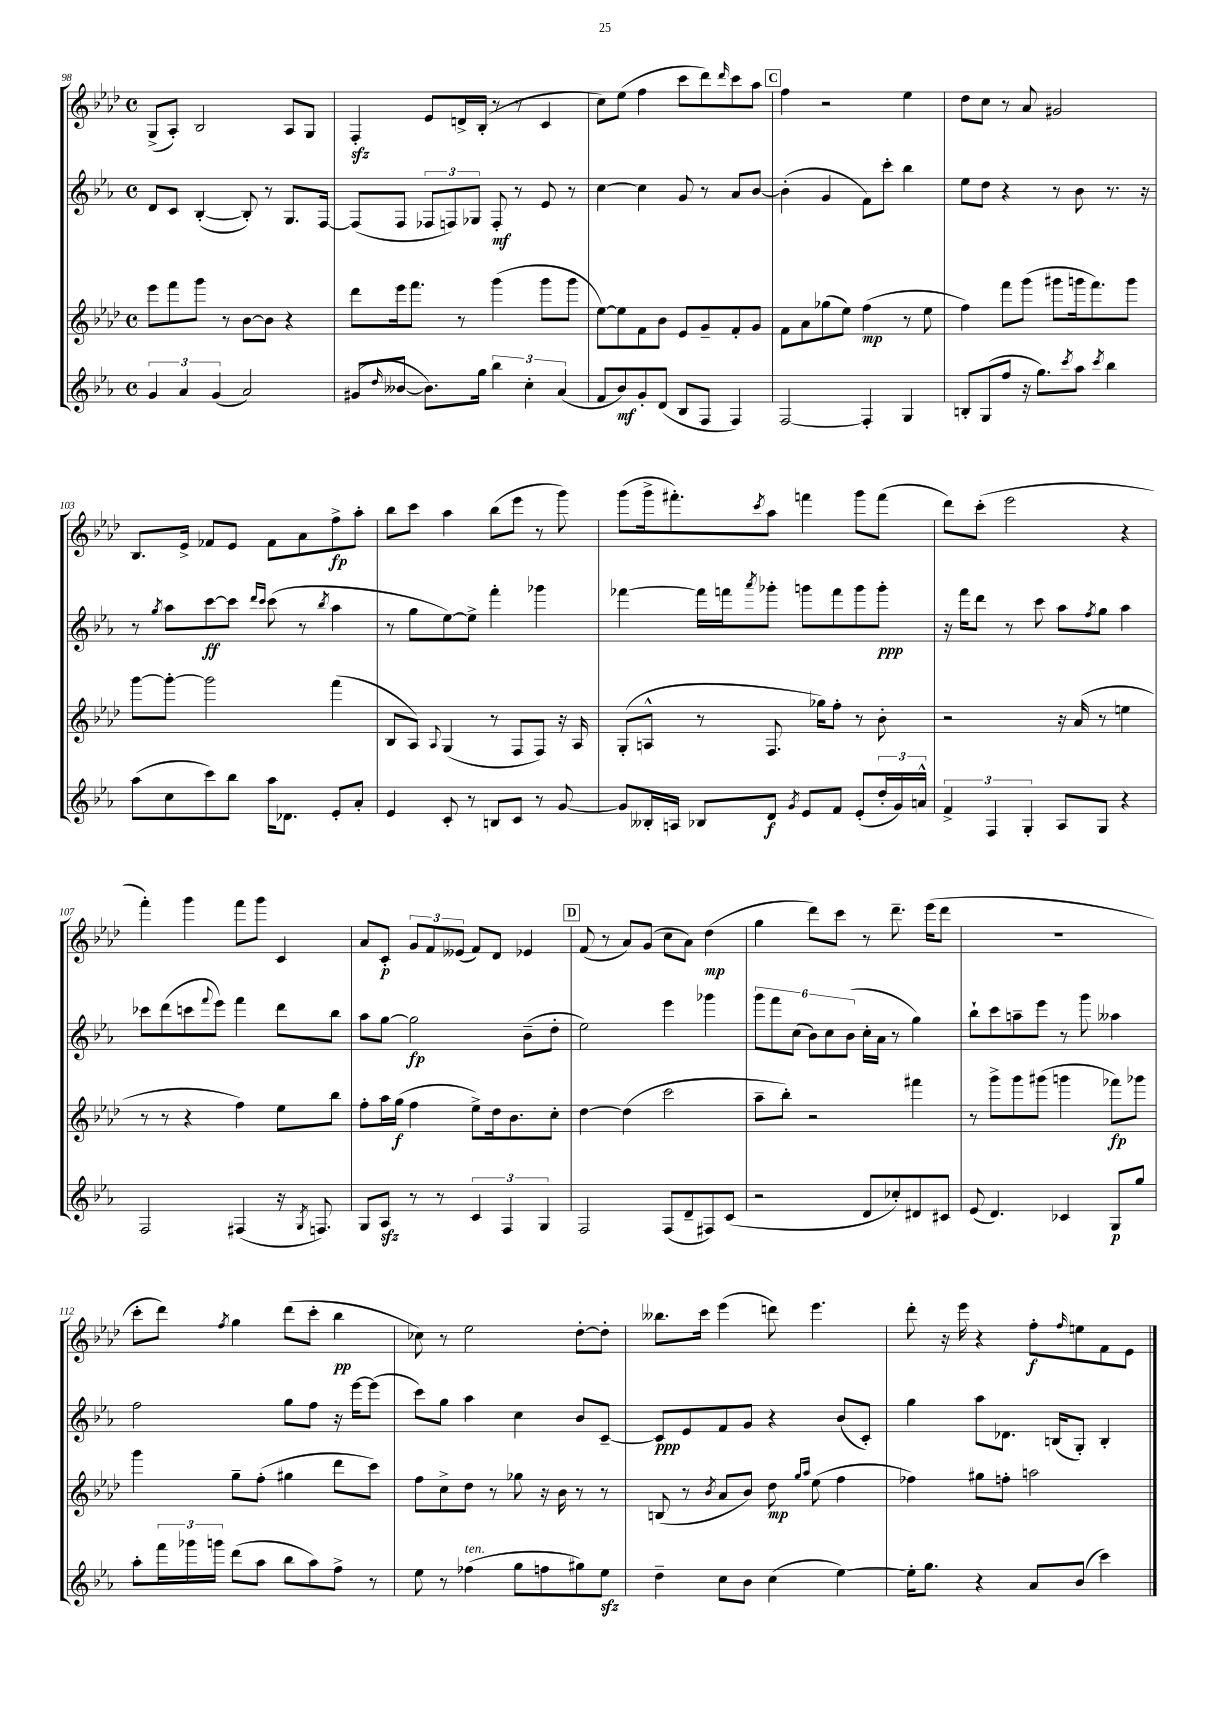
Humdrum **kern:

**kern	**kern	**kern	**kern
*staff4	*staff3	*staff2	*staff1
*clefG2	*clefG2	*clefG2	*clefG2
*k[b-e-a-]	*k[b-e-a-d-]	*k[b-e-a-]	*k[b-e-a-d-]
*M4/4	*M4/4	*M4/4	*M4/4
*met(c)	*met(c)	*met(c)	*met(c)
6g	8eee-	8d	(8G^
.	8fff	8c	8A-')
6a-	.	.	.
.	8ggg	([4B-'	2B-
(6g	.	.	.
.	8r	.	.
2a-)	[8b-	8B-'])	.
.	8b-]	8r	.
.	4r	8.G	8A-
.	.	.	8G
.	.	[16F	.
=	=	=	=
(8g#	8ddd-	(8F]	4F'
16qqdd	.	.	.
[8b--	16eee-	8F	.
.	8.fff	.	.
8.b--])	.	12F-	8e-
.	.	12F)	.
.	8r	.	16d^
.	.	12G-	.
16gg	.	.	(16B-'
6bb-	(4ggg	8F'	8r
.	.	8r	8r
6cc'	.	.	.
.	8ggg	8e-	4c
(6a-	.	.	.
.	8ggg	8r	.
=	=	=	=
8f	[8ee-)	[4cc	8cc)
8b-)	8ee-]	.	(8ee-
8g'	8f	4cc]	4ff
(8d	8b-	.	.
8B-	8e-	8g	8ccc
8F	8g~	8r	8ddd-)
.	.	.	16qqddd-
4F)	8f'	8a-	8ccc
.	8g	[8b-	8aa-
=	=	=	=
[2F	8f	(4b-']	4ff
.	8a-	.	.
.	(8gg-	4g	2r
.	8ee-)	.	.
4F']	(4ff	8f)	.
.	.	8ccc'	.
4G	8r	4bb-	4ee-
.	8ee-	.	.
=	=	=	=
8B'	4ff)	8ee-	8dd-
(8G	.	8dd	8cc
8ff	8fff	4r	8r
16r	(8ggg	.	8a-
8.gg)	.	.	.
.	8ggg#	8r	2g#
8qccc	.	.	.
8aa-	16ggg	8b-	.
.	8.fff)	.	.
8qccc	.	.	.
4bb-	.	8.r	.
.	8ggg	.	.
.	.	16r	.
=	=	=	=
(8aa-	[8ggg	8r	8.B-
.	.	8qgg	.
8cc	8ggg'_	8aa-	.
.	.	.	16e-^
8ccc)	2ggg]	[8ccc	8f-
8bb-	.	8ccc]	8e-
.	.	16qqddd	.
.	.	16qqccc	.
16aa-	.	(8ccc	8f-
8.d-	.	.	.
.	.	8r	8a-
.	.	8qbb-	.
8e-'	(4fff	4aa-	8ff^
8a-'	.	.	8aa-'
=	=	=	=
4e-	8B-	8r	8bb-
.	8A-)	8gg	8ccc
.	8qqA-	.	.
8c'	(4G	[8ee-)	4aa-
8r	.	8ee-^]	.
8B	8r	4fff'	(8bb-
8c	8F	.	8eee-
8r	8F)	4ggg-	8r
[8g	16r	.	8ggg)
.	16A-	.	.
=	=	=	=
8g]	(8G'	[4fff-	(8ggg
16B--'	8A^^	.	16ggg^
16A	.	.	8.fff#')
8B-	8r	16fff-]	.
.	.	16fff	.
.	.	8qaaa-	8qccc
8d	8.F	8ggg-'	8aa-
8qg	.	.	.
8e-	.	8ggg	4fff
.	16gg-)	.	.
8f	8ff'	8fff	.
(8e-'	8r	8ggg	8ggg
24dd'	8b-'	8ggg'	(8fff
24g)	.	.	.
24a^^	.	.	.
=	=	=	=
6f^	2r	16r	8ddd-)
.	.	16fff	.
.	.	8ddd	(8ccc'
6F	.	.	.
.	.	8r	2eee-
6G'	.	.	.
.	.	8ccc	.
8A-	16r	8aa-	.
.	(16a-	.	.
.	.	8qff	.
8G	8r	8gg	.
4r	4ee	4aa-	4r
=	=	=	=
2F	8r	8ccc-	4fff')
.	8r	(8ddd	.
.	4r	8ccc	4ggg
.	.	8qqfff	.
.	.	8eee-)	.
(4F#	4ff)	4fff	8fff
.	.	.	8ggg
16r	8ee-	8ddd	4c
8qG	.	.	.
8.F)	.	.	.
.	8bb-	8bb-	.
=	=	=	=
8G	8ff'	8aa-	8a-
8A-	16aa-	[8gg	8c'
.	(16gg	.	.
8r	4ff	2gg]	12g
.	.	.	12f
8r	.	.	.
.	.	.	(12e--
6c	8ee-^)	.	8f)
.	16dd-	.	8d-
6F	.	.	.
.	8.b-	.	.
.	.	(8b-~	4e-
6G	.	.	.
.	8cc'	8dd'	.
=	=	=	=
2F	[4dd-	2ee-)	(8f
.	.	.	8r
.	(4dd-]	.	8a-)
.	.	.	(8g
(8F	2ccc	4eee-	8cc
8d~	.	.	8a-)
8F#)	.	4ggg-	(4dd-
(8c	.	.	.
=	=	=	=
2r	8aa-~	12ggg	4gg
.	.	12fff	.
.	8bb-')	.	.
.	.	(12cc	.
.	2r	12b-)	8ddd-)
.	.	12cc	.
.	.	.	8ccc
.	.	(12b-	.
8d	.	16cc'	8r
.	.	16a-	.
8cc-')	.	8r	8.ddd-~
8d#	4fff#	4gg)	.
.	.	.	(16eee-
8c#	.	.	8ddd-
=	=	=	=
(8e-	8r	8bb-`	1r
4.d)	8ggg^	8ccc	.
.	8ggg	8aa~	.
.	(8ggg#	8eee-	.
4c-	4ggg	8r	.
.	.	8ggg	.
8G	8fff-)	4aa--	.
8gg	8ggg-	.	.
=	=	=	=
8aa-'	4ggg	2ff	8ccc'
24fff	.	.	8ddd-)
24ggg-	.	.	.
24ggg	.	.	.
.	.	.	8qff
(8ddd	8gg~	.	4gg
8aa-	(8ff'	.	.
8bb-	4gg#	8gg	(8ddd-
8aa-)	.	8ff	8ccc'
8ff^	8ddd-	16r	4bb-
.	.	[16eee-	.
8r	8ccc)	(8eee-]	.
=	=	=	=
8ee-	8ff	8ccc)	8cc-)
8r	8cc^	8gg	8r
(4ff-	8dd-	4aa-	2ee-
.	8r	.	.
8gg	8gg-	4cc	.
8ff	16r	.	.
.	16b-	.	.
8gg#)	8r	8b-	[8dd-'
8ee-	8r	[8c~	8dd-']
=	=	=	=
4dd~	(8B	8c]	8.bb--
.	8r	8e-	.
.	.	.	16ccc
.	8qb-	.	.
8cc	8a-	8f	(4eee-
8b-	8b-)	8g	.
(4cc	8dd-	4r	8ddd)
.	16qqgg	.	.
.	16qqaa-	.	.
.	(8ee-	.	4.eee-
[4ee-)	4ff	(8b-	.
.	.	8c')	.
=	=	=	=
16ee-']	4ff-)	4gg	8ddd-'
8.gg	.	.	.
.	.	.	16r
.	.	.	16eee-
4r	8gg#	8aa-	4r
.	8ff'	8.d-	.
8a-	2aa	.	8ff'
.	.	(16B	.
.	.	.	16qqff
(8b-	.	8G')	8ee
4ccc)	.	4B'	8f
.	.	.	8e-
==	==	==	==
*-	*-	*-	*-
